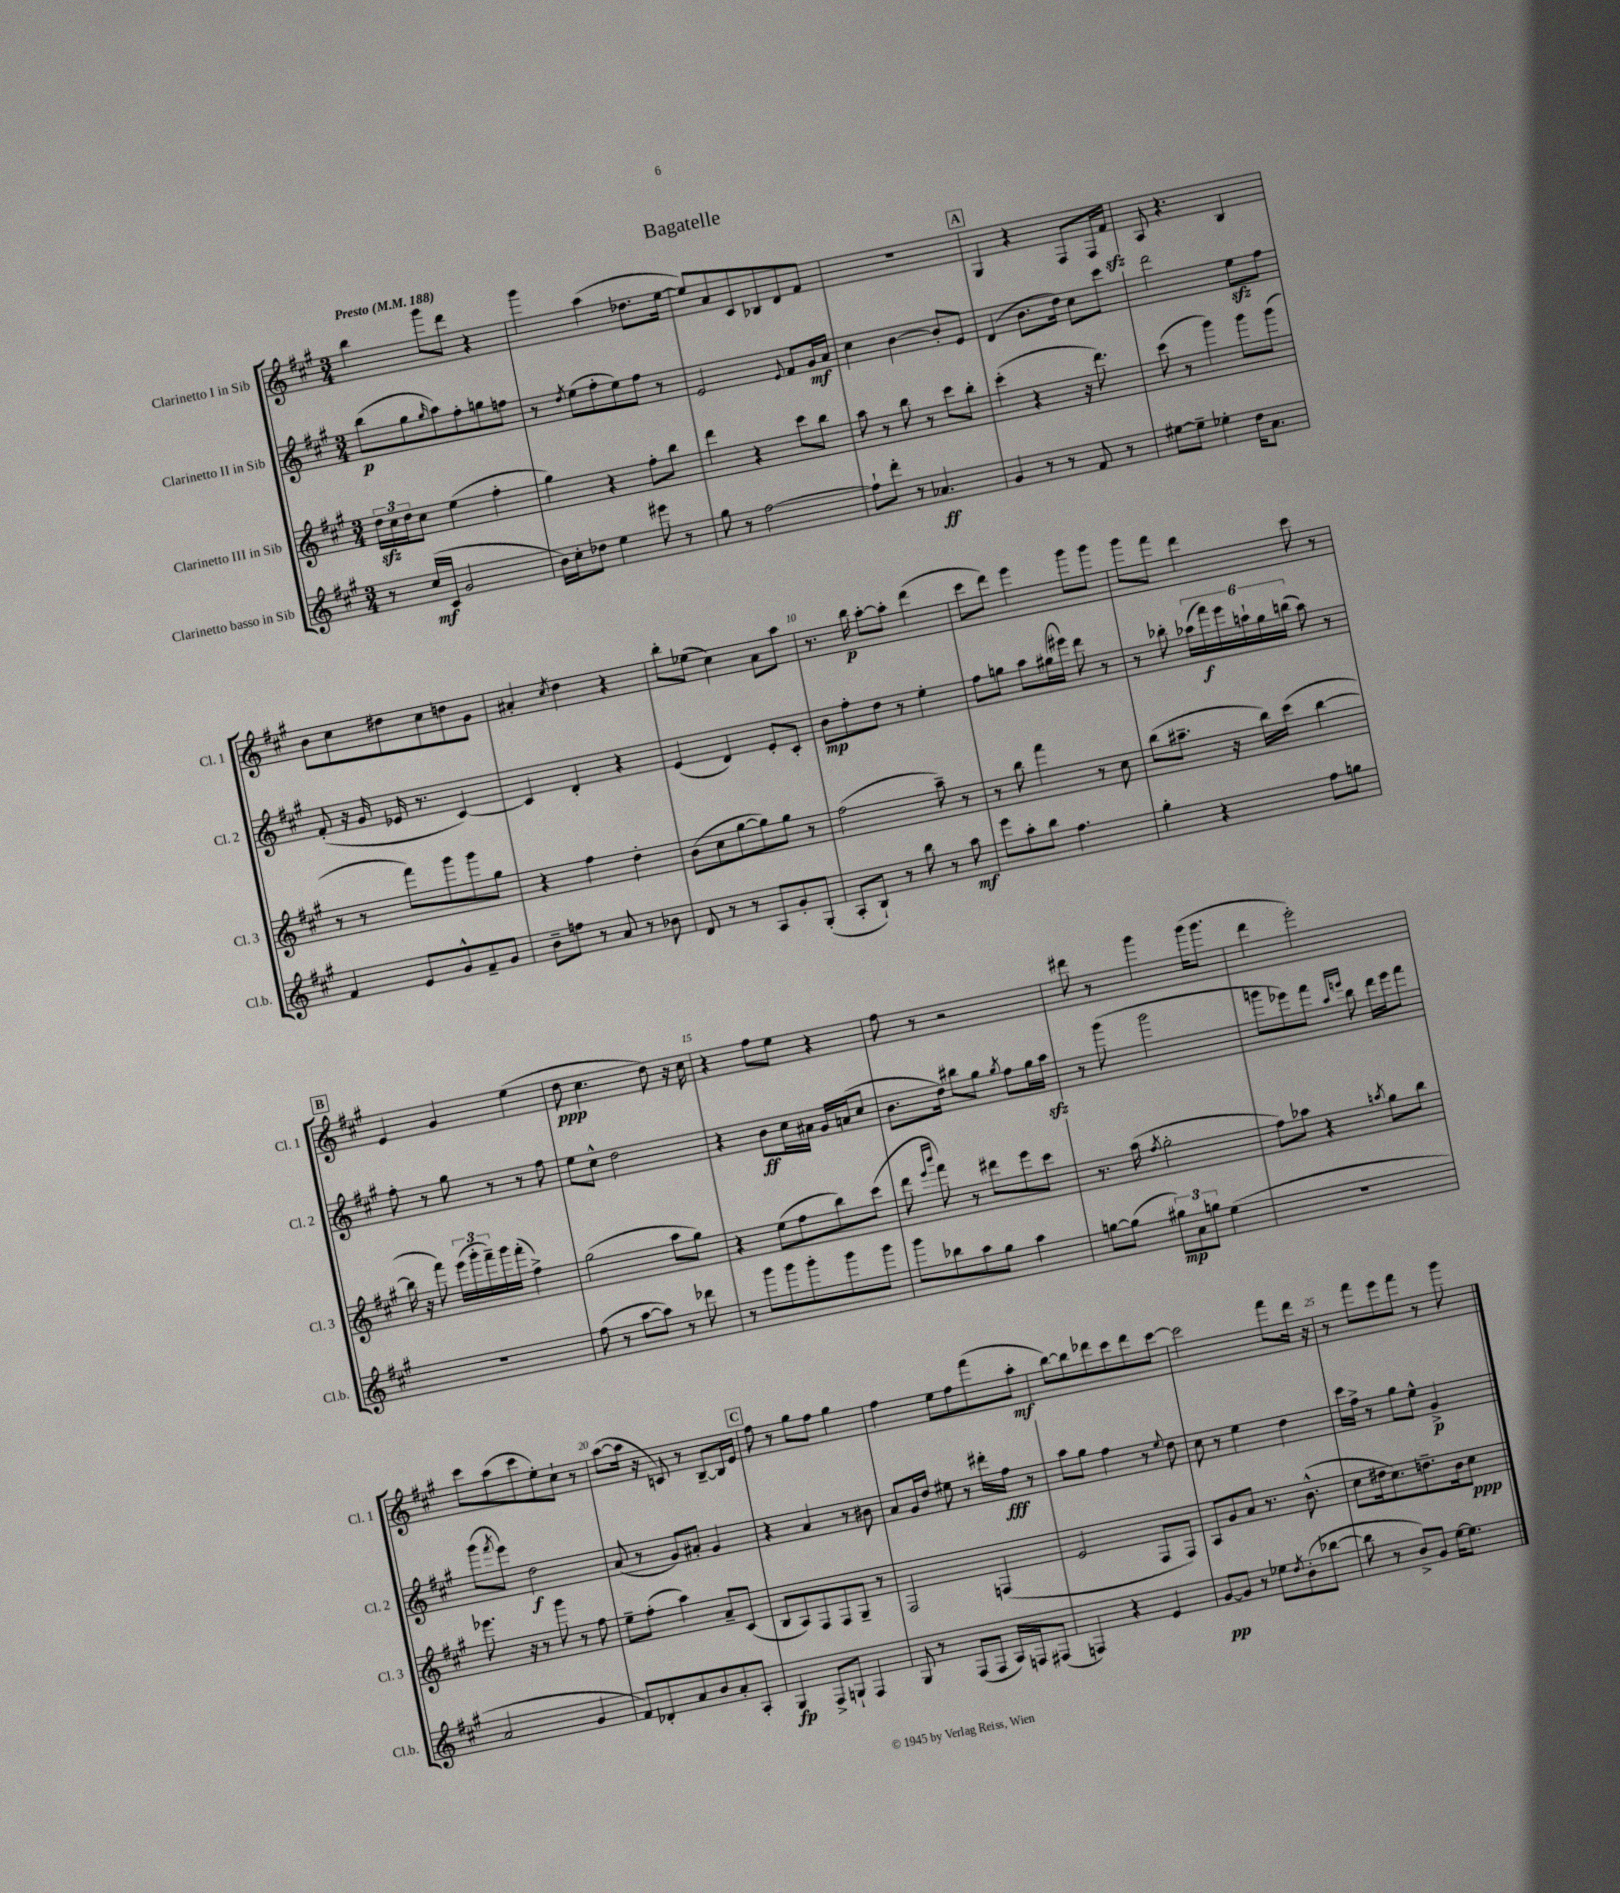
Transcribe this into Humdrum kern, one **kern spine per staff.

**kern	**dynam	**kern	**dynam	**kern	**dynam	**kern	**dynam
*part4	*part4	*part3	*part3	*part2	*part2	*part1	*part1
*staff4	*staff4	*staff3	*staff3	*staff2	*staff2	*staff1	*staff1
*I"Clarinetto basso in Sib	*	*I"Clarinetto III in Sib	*	*I"Clarinetto II in Sib	*	*I"Clarinetto I in Sib	*
*I'Cl.b.	*	*I'Cl. 3	*	*I'Cl. 2	*	*I'Cl. 1	*
*clefG2	*	*clefG2	*	*clefG2	*	*clefG2	*
*k[f#c#g#]	*	*k[f#c#g#]	*	*k[f#c#g#]	*	*k[f#c#g#]	*
*M3/4	*	*M3/4	*	*M3/4	*	*M3/4	*
*MM188	*	*MM188	*	*MM188	*	*MM188	*
=1	=1	=1	=1	=1	=1	=1	=1
!	!	!	!	!	!	!LO:TX:a:B:t=Presto	!
8r	.	24ddzz\LL	.	(8bb\L	p	4bb\	.
.	.	24cc#\	.	.	.	.	.
.	.	24dd\J	.	.	.	.	.
(16cc#/LL	mf	8cc#\J	.	8gg#\	.	.	.
16c#/JJ	.	.	.	.	.	.	.
.	.	.	.	16qqgg#/	.	.	.
2g#/	.	(4ee\	.	8aa\)	.	8ggg#\L	.
.	.	.	.	8ff#'\	.	8ddd\J	.
.	.	4ff#'\	.	8ggn\	.	4r	.
.	.	.	.	8ffn\J	.	.	.
=2	=2	=2	=2	=2	=2	=2	=2
16b\LL)	.	4gg#\)	.	8r	.	4ggg#\	.
16cc#'\J	.	.	.	.	.	.	.
.	.	.	.	8qdd/	.	.	.
8dd-X\J	.	.	.	(8ee\L	.	.	.
4ee\	.	4r	.	8ff#'\	.	(4aa\	.
.	.	.	.	8ee\)	.	.	.
8eee#X\	.	8ff#'\L	.	8ff#\J	.	8.dd-X\L	.
8r	.	8bb\J	.	8r	.	.	.
.	.	.	.	.	.	[16ee\Jk	.
=3	=3	=3	=3	=3	=3	=3	=3
8gg#\	.	4ddd\	.	2e/	.	8ee/L])	.
8r	.	.	.	.	.	8a/	.
[2ff#\	.	4r	.	.	.	8c#/	.
.	.	.	.	.	.	8B-X/	.
.	.	.	.	8qqe/	.	.	.
.	.	8ccc#\L	.	8f#/L	.	8d/	.
.	.	8bb\J	.	16g#/L	mf	8f#/J	.
.	.	.	.	16a/JJ	.	.	.
=4	=4	=4	=4	=4	=4	=4	=4
8ff#`\L]	.	8aa\	.	4cc#\	.	2.r	.
8ddd'\J	.	8r	.	.	.	.	.
8r	.	8bb\	.	[4b\	.	.	.
4.a-X/	ff	8r	.	.	.	.	.
.	.	8ccc#\L	.	8b'/L]	.	.	.
.	.	8bb'\J	.	8e/J	.	.	.
!!LO:REH:place=s1:t=A
=5	=5	=5	=5	=5	=5	=5	=5
4g#/	.	(4ccc#'\	.	(4d/	.	4G#/	.
8r	.	4r	.	8.b\L	.	4r	.
8r	.	.	.	.	.	.	.
.	.	.	.	16dd\Jk)	.	.	.
8f#/	.	16r	.	8cc#\L	.	8F#/L	.
.	.	8.ddd\)	.	.	.	.	.
8r	.	.	.	8ccc#\J	.	16F#/L	.
.	.	.	.	.	.	16f#zz/JJ	.
=6	=6	=6	=6	=6	=6	=6	=6
[8ee#X\L	.	(8ccc#\	.	2ddd\	.	8A/	.
8ee#~\J]	.	8r	.	.	.	4.r	.
4ee-X'\	.	4ggg#\)	.	.	.	.	.
16dd\KL	.	8ggg#\L	.	8eezz\L	.	4B/	.
8.a\J	.	.	.	.	.	.	.
.	.	(8ggg#\J	.	8ff#\J	.	.	.
!!LO:LB:g=z
=7	=7	=7	=7	=7	=7	=7	=7
4f#/	.	8r	.	(8f#'/	.	8b\L	.
.	.	8r	.	16r	.	8cc#\	.
.	.	.	.	16g#/	.	.	.
8e/L	.	8fff#\L)	.	16e-X/	.	8dd#X\	.
.	.	.	.	8.r	.	.	.
8g#^^/	.	8ggg#\	.	.	.	8cc#\	.
8f#~/	.	8ggg#\	.	[4c#/)	.	8ddn\	.
8g#/J	.	8gg#\J	.	.	.	8g#\J	.
=8	=8	=8	=8	=8	=8	=8	=8
8b~\L	.	4r	.	4c#/]	.	4a#X'/	.
8ffn\J	.	.	.	.	.	.	.
.	.	.	.	.	.	8qcc#/	.
8r	.	4ff#\	.	4d'/	.	4dd\	.
8a/	.	.	.	.	.	.	.
8r	.	4dd'\	.	4r	.	4r	.
8b-X\	.	.	.	.	.	.	.
=9	=9	=9	=9	=9	=9	=9	=9
8d/	.	(8b\L	.	(4e/	.	8bb'\L	.
8r	.	8cc#\	.	.	.	(8ee-X\J	.
8r	.	[8gg#\	.	4d/)	.	4cc#\)	.
8A/L	.	8gg#\])	.	.	.	.	.
8g#'/	.	8gg#\J	.	8e'/L	.	8a\L	.
(8G#'/J	.	8r	.	8c#'/J	.	8aa\J	.
=10	=10	=10	=10	=10	=10	=10	=10
8A'/L	.	(2ff#\	.	8b\L	mp	8.r	.
8B`/J)	.	.	.	8ff#'\	.	.	.
.	.	.	.	.	.	16bb\	p
8r	.	.	.	8dd\J	.	[8aa'\L	.
8bb\	.	.	.	8r	.	8aa'\J]	.
8r	.	8aa~\)	.	4ee'\	.	(4ddd\	.
8aa\	mf	8r	.	.	.	.	.
=11	=11	=11	=11	=11	=11	=11	=11
8eee\L	.	8r	.	8ff#\L	.	8ccc#\L	.
8aa'\	.	8bb\	.	8ggn\J	.	8ddd\J)	.
8bb\J	.	4fff#\	.	8aa\L	.	4eee\	.
4.ff#\	.	.	.	(16gg#X\L	.	.	.
.	.	.	.	16eee#X\JJ)	.	.	.
.	.	8r	.	8ddd\	.	8ggg#\L	.
.	.	8cc#\	.	8r	.	8ggg#\J	.
=12	=12	=12	=12	=12	=12	=12	=12
4gg#'\	.	(8bb\L	.	8r	.	8ggg#\L	.
.	.	8.aa#X~\J	.	8bb-X'\	.	8fff#\J	.
4r	.	.	.	(24aa-X\LL	.	4ddd\	.
.	.	.	.	24fff#\)	f	.	.
.	.	16r	.	.	.	.	.
.	.	.	.	24eee\	.	.	.
.	.	16bb\LL)	.	24aan`\	.	.	.
.	.	.	.	24gg#\	.	.	.
.	.	(16ccc#\JJ	.	.	.	.	.
.	.	.	.	(24bbn\JJ	.	.	.
8ff#\L	.	[4bb\	.	8aa\)	.	8ccc#\	.
8ggn\J	.	.	.	8r	.	8r	.
!!LO:LB:g=z
!!LO:REH:place=s1:t=B
=13	=13	=13	=13	=13	=13	=13	=13
2.r	.	16bb\]	.	8ff#'\	.	4e/	.
.	.	16r	.	.	.	.	.
.	.	8fff#\)	.	8r	.	.	.
.	.	(24eee\LL	.	8gg#\	.	4g#/	.
.	.	24ggg#'\	.	.	.	.	.
.	.	24fff#~\)	.	.	.	.	.
.	.	16ggg#\	.	8r	.	.	.
.	.	(16fff#'\JJ	.	.	.	.	.
.	.	4ff#^\)	.	8r	.	(4ee\	.
.	.	.	.	8ff#\	.	.	.
=14	=14	=14	=14	=14	=14	=14	=14
(8ff#\	.	(2gg#\	.	8ee\L	.	8dd\	ppp
8r	.	.	.	8cc#^^\J	.	4.cc#\	.
[8aa\L	.	.	.	2dd\	.	.	.
8aa\J])	.	.	.	.	.	.	.
8r	.	8aa\L	.	.	.	8dd\)	.
8ddd-X\	.	8gg#\J)	.	.	.	16r	.
.	.	.	.	.	.	16cc#\	.
=15	=15	=15	=15	=15	=15	=15	=15
8r	.	4r	.	4r	.	4r	.
8ggg#\L	.	.	.	.	.	.	.
8ggg#\	.	(8ee\L	.	8b\L	ff	8ff#\L	.
8ggg#'\	.	8ff#\	.	16cc#\L	.	8ee\J	.
.	.	.	.	16a#X\JJ	.	.	.
8ggg#\	.	8bb\)	.	16g#/LL	.	4r	.
.	.	.	.	(16an/J	.	.	.
8ggg#\J	.	(8ccc#\J	.	8cc#/J	.	.	.
=16	=16	=16	=16	=16	=16	=16	=16
8ggg#\L	.	8ddd\	.	8.b\L	.	8ff#\	.
.	.	16qqeee/LL	.	.	.	.	.
.	.	16qqbbb/JJ	.	.	.	.	.
8bb-X\	.	8fff#\)	.	.	.	8r	.
.	.	.	.	16dd\Jk)	.	.	.
8aa\	.	8r	.	8bb#X\L	.	2r	.
8gg#\J	.	8ddd#X\L	.	8gg#\J	.	.	.
.	.	.	.	8qgg#/	.	.	.
4aa\	.	8eee\	.	8ff#\L	.	.	.
.	.	8ccc#\J	.	16gg#\L	.	.	.
.	.	.	.	16aazz\JJ	.	.	.
=17	=17	=17	=17	=17	=17	=17	=17
[8ggn\L	.	8.r	.	8r	.	8ddd#X\	.
(8gg\J]	.	.	.	(8ggg#\	.	8r	.
.	.	(16aa\	.	.	.	.	.
.	.	8qff#/	.	.	.	.	.
12gg#X\L)	mp	2gg#'\	.	2ggg#\	.	4ggg#\	.
12a\	.	.	.	.	.	.	.
12ggn\J	.	.	.	.	.	.	.
(4ee\	.	.	.	.	.	(16ggg#\KL	.
.	.	.	.	.	.	8.ggg#\J	.
=18	=18	=18	=18	=18	=18	=18	=18
2.r	.	8ff#\L)	.	8gggn\L	.	4ddd\	.
.	.	8aa-X\J	.	8eee-X\)	.	.	.
.	.	4r	.	8fff#\J	.	2eee'\)	.
.	.	.	.	16qqaa/LL	.	.	.
.	.	.	.	16qqeeen/JJ	.	.	.
.	.	.	.	8bb\	.	.	.
.	.	8qaan/	.	.	.	.	.
.	.	8gg#\L	.	16ddd\LL	.	.	.
.	.	.	.	16eee\J	.	.	.
.	.	8bb\J	.	8fff#\J	.	.	.
!!LO:LB:g=z
=19	=19	=19	=19	=19	=19	=19	=19
2a/	.	8.eee-X\	.	(8ggg#\L	.	8ccc#\L	.
.	.	.	.	8qfff#/	.	.	.
.	.	.	.	8eee\J)	.	(8aa\	.
.	.	16r	.	.	.	.	.
.	.	8r	.	2dd\	f	8ccc#\	.
.	.	8ggg#\	.	.	.	8ee'\)	.
4g#/	.	8r	.	.	.	8cc#`\J	.
.	.	8ff#\	.	.	.	8r	.
=20	=20	=20	=20	=20	=20	=20	=20
8f#/L)	.	8ee~\L	.	(8a/	.	([8aa\L	.
8d-X'/	.	(8ff#'\J	.	8r	.	16aa\Jk]	.
.	.	.	.	.	.	16r	.
8a/	.	4aa\)	.	8g#/L)	.	8cn/)	.
8b/	.	.	.	8a#X'/J	.	8r	.
8a'/	.	8a~/L	.	4g#/	.	[8B~/L	.
8A'/J	.	(8c#/J	.	.	.	16B/L]	.
.	.	.	.	.	.	16e/JJ	.
!!LO:REH:place=s1:t=C
=21	=21	=21	=21	=21	=21	=21	=21
4G#/	fp	8B/L	.	4r	.	8ff#\	.
.	.	8A/)	.	.	.	8r	.
8F#^/L	.	8F#/	.	4a/	.	8gg#\L	.
8Gn`/J	.	8F#/	.	.	.	8ff#\J	.
4F#/	.	8G#~/J	.	8r	.	4gg#\	.
.	.	8r	.	8b#X\	.	.	.
=22	=22	=22	=22	=22	=22	=22	=22
8G#/	.	2F#/	.	8a/L	.	4ff#\	.
8r	.	.	.	16g#/L	.	.	.
.	.	.	.	16dd/JJ	.	.	.
(8F#/L	.	.	.	8ee#X\	.	8ee\L	.
8F#/J	.	.	.	8r	.	8ff#\	.
16A/LL)	.	(4Fn/	.	16ddd#X'\LL	.	(8fff#\	.
16Fn/J	.	.	.	16ff#\JJ	fff	.	.
(8F#X/J	.	.	.	8r	.	8aa'\J	mf
=23	=23	=23	=23	=23	=23	=23	=23
4Fn/)	.	2e/	.	8aa\L	.	[8bb\L)	.
.	.	.	.	8gg#\J	.	8bb\]	.
4r	.	.	.	4ff#\	.	8ddd-X\	.
.	.	.	.	.	.	8ccc#\	.
4e/	.	8F#/L	.	8r	.	8ddd-\	.
.	.	.	.	8qqee/	.	.	.
.	.	8F#/J)	.	8dd\	.	[8ccc#\J	.
=24	=24	=24	=24	=24	=24	=24	=24
[8g#/L	pp	8A/L	.	8cc#\	.	2ccc#\]	.
8g#/J]	.	8g#/	.	8r	.	.	.
8r	.	8a/J	.	4ee\	.	.	.
8ee-X\L	.	8.r	.	.	.	.	.
8qdd/	.	.	.	.	.	.	.
(8b'\	.	.	.	4dd\	.	8fff#\L	.
.	.	(8.b^^\	.	.	.	.	.
[8bb-X\J	.	.	.	.	.	16ddd\Jk	.
.	.	.	.	.	.	16r	.
=25	=25	=25	=25	=25	=25	=25	=25
8bb-\]	.	8cc#\L	.	16ccc#\LL	.	8r	.
.	.	.	.	16ff#^\JJ	.	.	.
8r	.	16dd#X\k	.	8r	.	8fff#\L	.
.	.	8.cc#\)	.	.	.	.	.
8b^/L)	.	.	.	8gg#\L	.	8eee\	.
8g#/J	.	8.ddn~\	.	8ee^^\J	.	8fff#\J	.
[16ee\KL	.	.	.	4g#^/	p	8r	.
8.ee\J]	.	16b\k	.	.	.	.	.
.	.	8cc#\J	ppp	.	.	8ggg#\	.
==	==	==	==	==	==	==	==
*-	*-	*-	*-	*-	*-	*-	*-
